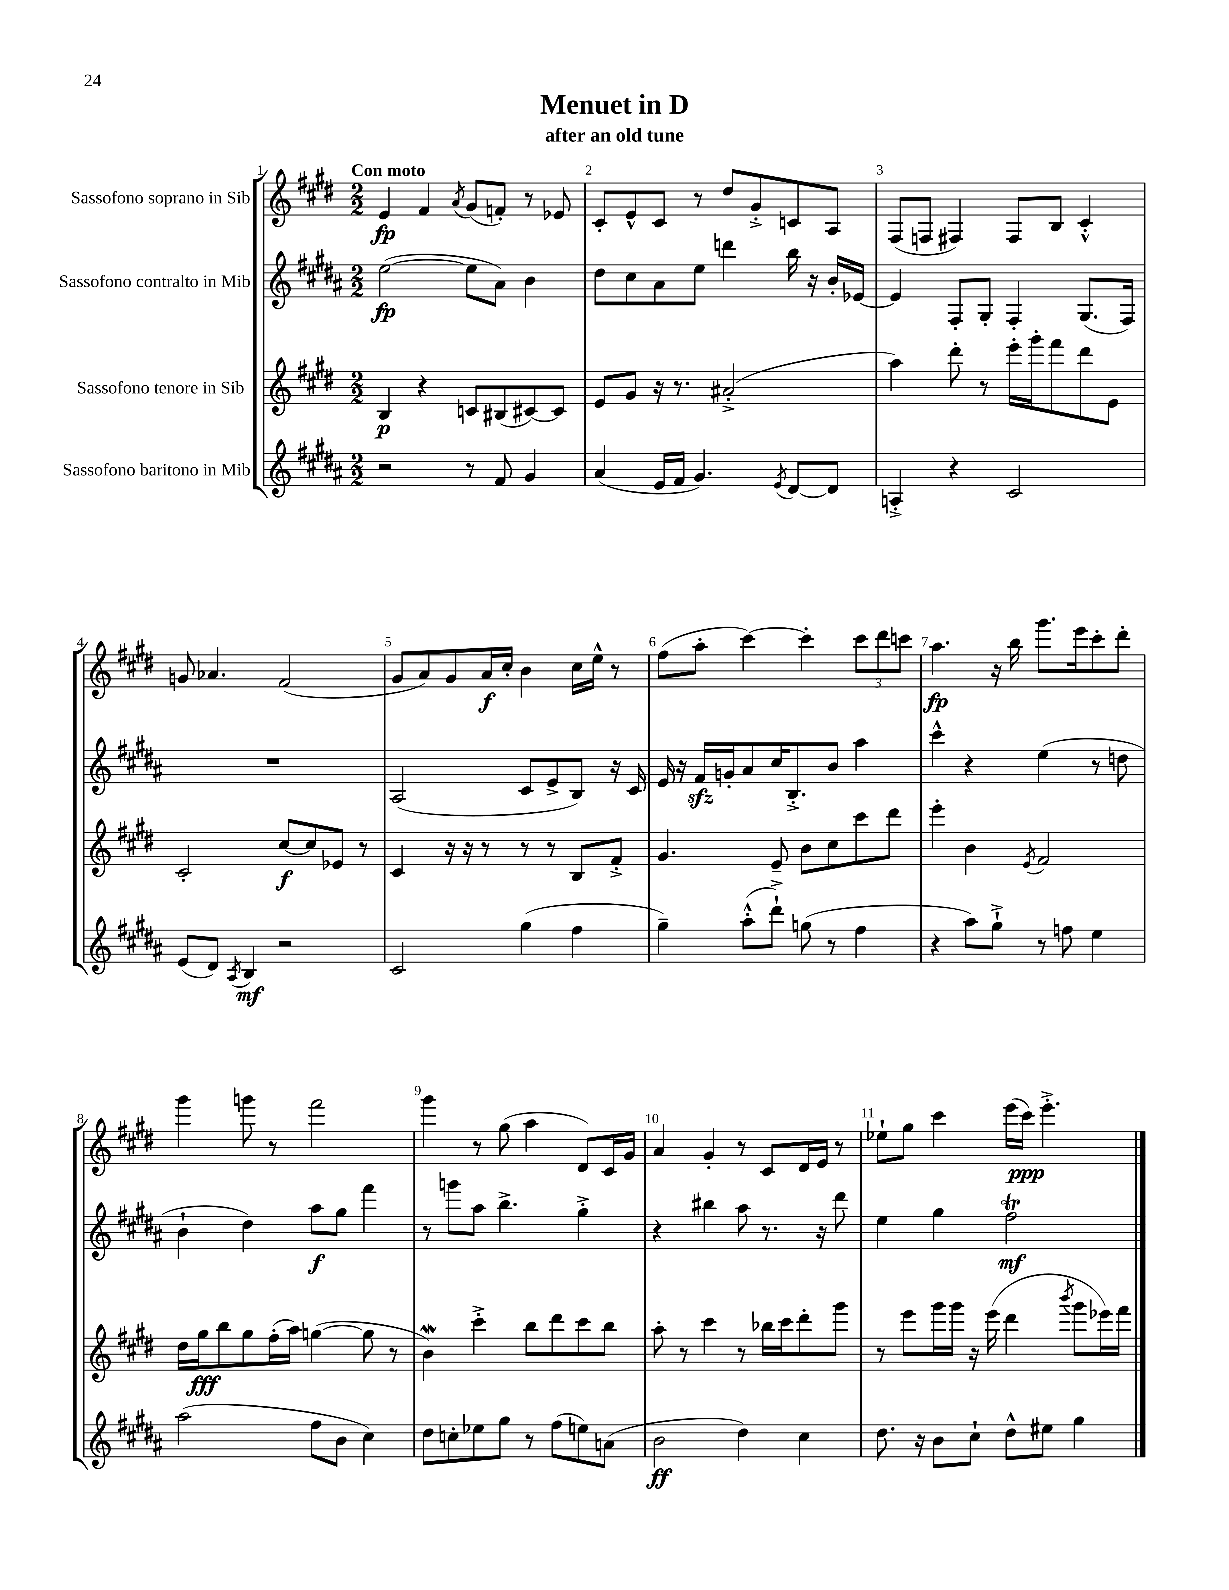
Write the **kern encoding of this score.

**kern	**kern	**kern	**kern
*staff4	*staff3	*staff2	*staff1
*clefG2	*clefG2	*clefG2	*clefG2
*k[f#c#g#d#a#]	*k[f#c#g#d#]	*k[f#c#g#d#a#]	*k[f#c#g#d#]
*M2/2	*M2/2	*M2/2	*M2/2
2r	4B/	([2ee\	4e/
.	4r	.	4f#/
.	.	.	8qa/
8r	8c/L	8ee\]L	(8g#/L
8f#/	(8B#/	8a#\J)	8f'/J)
4g#/	[8c#/)	4b\	8r
.	8c#/]J	.	8e-/
=	=	=	=
(4a#/	8e/L	8dd#\L	8c#'/L
.	8g#/J	8cc#\	8e^^/
16e/LL	16r	8a#\	8c#/J
16f#/JJ	8.r	.	.
4.g#/)	.	8ee\J	8r
.	(2a#'^/	4ddd\	8dd#/L
.	.	.	8g#'^/
8qe/	.	.	.
[8d#/L	.	16bb\	8c/
.	.	16r	.
8d#/]J	.	16b'/LL	8A/J
.	.	[16e-/JJ	.
=	=	=	=
4A'^/	4aa\)	4e-/]	(8F#/L
.	.	.	8F/J
4r	8ddd#'\	8F#'/L	4F#/)
.	8r	8G#'/J	.
2c#/	16eee'\LL	4F#'/	8F#/L
.	16ggg#'\J	.	.
.	8fff#\	.	8B/J
.	8ddd#\	(8.G#/L	4c#'^^/
.	8e\J	.	.
.	.	16F#/Jk)	.
=	=	=	=
(8e/L	2c#'/	1r	8g/
8d#/J)	.	.	4.a-/
8qA#/	.	.	.
4B/	.	.	.
2r	[8cc#/L	.	(2f#/
.	8cc#/]	.	.
.	8e-/J	.	.
.	8r	.	.
=	=	=	=
2c#/	4c#/	(2A#/	8g#/L
.	.	.	8a/)
.	16r	.	8g#/
.	16r	.	.
.	8r	.	16a/L
.	.	.	16cc#'/JJ
(4gg#\	8r	8c#/L	4b\
.	8r	8e^/	.
4ff#\	8B/L	8B/J)	16cc#\LL
.	.	.	16ee^^\JJ
.	8f#'^/J	16r	8r
.	.	16c#/	.
=	=	=	=
4gg#~\)	4.g#/	16e/	(8ff#\L
.	.	16r	.
.	.	16f#/LL	8aa'\J
.	.	16g'/J	.
(8aa#'^^\L	.	8a#/	[4ccc#\)
8ddd#`^\J)	8e~/	16cc#/K	.
.	.	8.B'^/	.
(8gg\	8b\L	.	4ccc#'\]
8r	8cc#\	8b/J	.
4ff#\	8ccc#\	4aa#\	12ccc#\L
.	.	.	12ddd#\
.	8ddd#\J	.	.
.	.	.	12ccc\J
=	=	=	=
4r	4eee'\	4ccc#^^\	4.aa\
8aa#\L)	4b\	4r	.
8gg#`^\J	.	.	16r
.	.	.	16bb\
.	8qe/	.	.
8r	2f#/	(4ee\	8.ggg#\L
8ff\	.	.	.
.	.	.	16eee\k
4ee\	.	8r	8ccc#'\
.	.	8dd\	8ddd#'\J
=	=	=	=
(2aa#\	16dd#\LL	4b`\	4ggg#\
.	16gg#\J	.	.
.	8bb\	.	.
.	8gg#\	4dd#\)	8ggg\
.	(16ff#'\L	.	8r
.	16aa\JJ)	.	.
8ff#\L	([4gg\	8aa#\L	2fff#\
8b\J	.	8gg#\J	.
4cc#\)	8gg\]	4fff#\	.
.	8r	.	.
=	=	=	=
8dd#\L	4b\)	8r	4ggg#\
8cc'\	.	8ggg\L	.
8ee-\	4ccc#'^\	8aa#\J	8r
8gg#\J	.	4.bb^\	(8gg#\
8r	8bb\L	.	4aa\
(8ff#\L	8ddd#\	.	.
8ee\)	8ccc#\	4gg#'^\	8d#/L)
(8a\J	8bb\J	.	16c#/L
.	.	.	16g#/JJ
=	=	=	=
2b\	8aa'\	4r	4a/
.	8r	.	.
.	4ccc#\	4bb#\	4g#'/
4dd#\)	8r	8aa#\	8r
.	16bb-\LL	8.r	8c#/L
.	16ccc#\J	.	.
4cc#\	8ddd#'\	.	16d#/L
.	.	16r	16e/JJ
.	8ggg#\J	8ddd#\	8r
=	=	=	=
8.dd#\	8r	4ee\	8ee-`\L
.	8eee\L	.	8gg#\J
16r	.	.	.
8b\L	16ggg#\L	4gg#\	4ccc#\
.	16ggg#\JJ	.	.
8cc#`\J	16r	.	.
.	(16eee\	.	.
8dd#^^\L	4ddd#\	2ff#\	(16eee\LL
.	.	.	16ccc#\JJ)
8ee#\J	.	.	4.eee'^\
.	8qbbb/	.	.
4gg#\	8ggg#\L	.	.
.	16eee-\L)	.	.
.	16fff#\JJ	.	.
==	==	==	==
*-	*-	*-	*-
